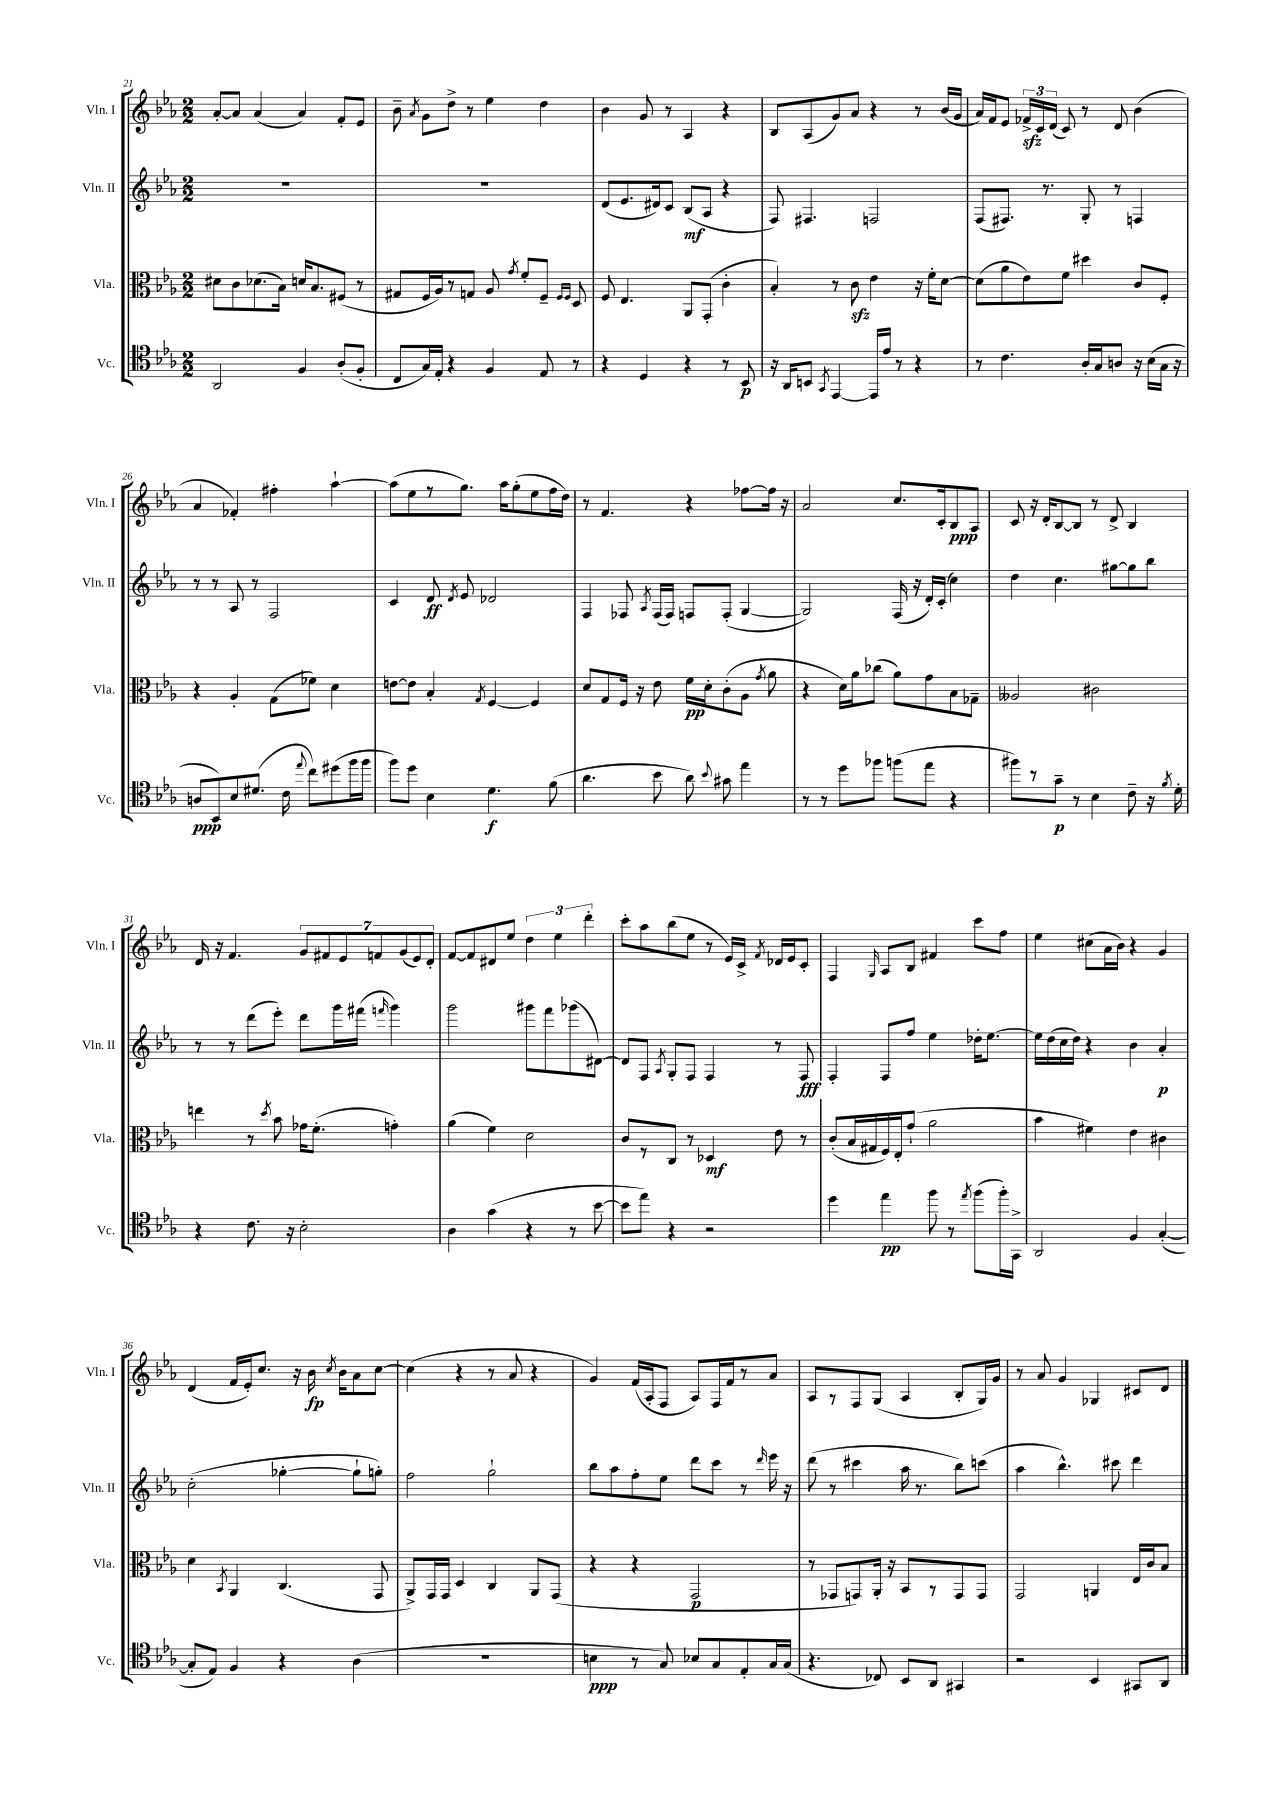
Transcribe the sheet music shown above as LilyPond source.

<<
\new StaffGroup <<
\new Staff = "s0" \with { instrumentName = "Vln. I" shortInstrumentName = "Vln. I" } {
    \clef treble \key ees \major \numericTimeSignature \time 2/2
    \autoBeamOff aes'8[~-. aes'8] aes'4( aes'4) f'8[-. ees'8] |
    bes'8-- \acciaccatura { aes'8 } g'8[ d''8]-> r8 ees''4 d''4 |
    bes'4 g'8 r8 aes4 r4 |
    bes8[ aes8( g'8) aes'8] r4 r8 bes'16[( g'16] |
    aes'16[) f'16 ees'8] \tuplet 3/2 { fes'16[->\sfz c'16 d'16]( } c'8) r8 d'8 bes'4( |
    aes'4 fes'4-.) fis''4-. aes''4~-! |
    aes''8[( ees''8 r8 g''8.]) aes''16[ g''8-.( ees''8 f''16 d''16]) |
    r8 f'4. r4 fes''8[~ fes''16] r16 |
    aes'2 c''8.[ c'16-. bes8\ppp aes8] |
    c'8 r16 d'16[-. bes8~ bes8] r8 d'8-> bes4 |
    d'16 r16 f'4. \tuplet 7/4 { g'8[ fis'8 ees'8 f'8 g'8( ees'8) d'8]-. } |
    f'8[~ f'8 dis'8 ees''8] \tuplet 3/2 { d''4 ees''4 d'''4-. } |
    c'''8[-. aes''8 bes''8( ees''8] r8 ees'16[) c'16]-> \acciaccatura { f'8 } des'16[ ees'16 c'8]-. |
    f4 \grace { g16 } aes8[ bes8] fis'4 c'''8[ f''8] |
    ees''4 cis''8[( aes'16 bes'16]) r4 g'4 |
    d'4( f'16[ ees'16-.) c''8.] r16 bes'16\fp \acciaccatura { c''8 } bes'16[ aes'8 c''8]~ |
    c''4( r4 r8 aes'8 r4 |
    g'4) f'16[( aes16-. f8] aes8[) f16 f'16 r8 aes'8] |
    aes8[ r8 f8 g8]( aes4 bes8[-. g16) g'16] |
    r8 aes'8 g'4 ges4 cis'8[ d'8] \bar "|." |
}
\new Staff = "s1" \with { instrumentName = "Vln. II" shortInstrumentName = "Vln. II" } {
    \clef treble \key ees \major \numericTimeSignature \time 2/2
    \autoBeamOff R1 |
    R1 |
    d'8[( ees'8. dis'16) c'8] bes8[\mf( aes8] r4 |
    f8) fis4. f2 |
    f8[( fis8.]) r8. g8-. r8 f4 |
    r8 r8 aes8 r8 f2 |
    c'4 d'8\ff \acciaccatura { d'8 } ees'8 des'2 |
    f4 fes8 \acciaccatura { aes8 } fes16[( fes16]) f8[ f8]-.( g4~ |
    g2) f16( r16 d'16[-.) c'16]-.( c''4) |
    d''4 c''4. gis''8[~ gis''8 bes''8] |
    r8 r8 d'''8[( ees'''8]-.) d'''8[ g'''16 fis'''16]( \grace { f'''16 } g'''4) |
    g'''2 gis'''8[ f'''8 ges'''8( dis'8]~) |
    dis'8[ f8] \acciaccatura { aes8 } g8[-. f8] f4 r8 f8\fff |
    f4-. f8[ f''8] ees''4 des''16[-. ees''8.]~ |
    ees''16[ d''16( c''16 d''16]) r4 bes'4 aes'4-.\p |
    c''2-.( ges''4~-. ges''8[-! g''8]-.) |
    f''2 g''2-! |
    bes''8[ aes''8 f''8-. ees''8] d'''8[ c'''8] r8 \grace { d'''16 } ees'''16 r16 |
    d'''8( r8 cis'''4 aes''16 r8. bes''8[) c'''8]( |
    aes''4 bes''4.-^) cis'''8 d'''4 \bar "|." |
}
\new Staff = "s2" \with { instrumentName = "Vla." shortInstrumentName = "Vla." } {
    \clef alto \key ees \major \numericTimeSignature \time 2/2
    \autoBeamOff dis'8[ c'8 des'8.( bes16]) d'16[ bes8. fis8]( r8 |
    gis8[ f16 aes16) r8 g8] aes8 \acciaccatura { g'8 } f'8[-. f8]-- \grace { f16[ f16] } d8 |
    f8 ees4. aes,8[ g,8]-.( c'4-. |
    bes4-.) r8 c'8\sfz ees'4 r16 f'16[-. d'8]~ |
    d'8[( aes'8 ees'8) f'8] dis''4 c'8[ f8]-. |
    r4 aes4-. g8[( fes'8]) d'4 |
    e'8[~ e'8] bes4-. \acciaccatura { g8 } f4~ f4 |
    d'8[ g8 f16] r16 ees'8 f'16[\pp d'16-. c'8-.( aes8] \acciaccatura { g'8 } aes'8 |
    r4 d'16[) aes'16 ces''8]( aes'8[) g'8 bes8 ges8]-- |
    aeses2 cis'2 |
    e''4 r8 \acciaccatura { d''8 } bes'8 ges'16[ f'8.]-.( g'4-.) |
    aes'4( f'4) d'2 |
    c'8[ r8 c8] r8 des4\mf ees'8 r8 |
    c'8[-.( bes16 gis16 f16) ees16-. g'8]-!( aes'2 |
    bes'4 fis'4) ees'4 cis'4 |
    d'4 \acciaccatura { bes,8 } aes,4 c4.( g,8 |
    aes,8[->) g,16 g,16] d4 c4 aes,8[ g,8]( |
    r4 r4 g,2\p |
    r8 ges,8[ g,8) aes,16]-. r16 bes,8[ r8 g,8 g,8] |
    g,2 a,4 ees16[ c'16 bes8] \bar "|." |
}
\new Staff = "s3" \with { instrumentName = "Vc." shortInstrumentName = "Vc." } {
    \clef tenor \key ees \major \numericTimeSignature \time 2/2
    \autoBeamOff aes,2 f4 aes8[-.( f8]-. |
    c8[ g16) ees16]-. r4 f4 ees8 r8 |
    r4 d4 r4 r8 bes,8\p |
    r16 aes,16[ b,8] \acciaccatura { g,8 } ees,4~ ees,16[ ees'16] r8 r4 |
    r8 c'4. aes16[-. g16 a8] r16 bes16[( g16] r16 |
    a8[\ppp bes,8) bes8 dis'8.]( c'16 \appoggiatura { ees''8 } c''8[) dis''8( f''16 f''16] |
    f''8[) d''8] bes4 d'4.\f f'8( |
    aes'4. bes'8 aes'8) \appoggiatura { bes'8 } gis'8 ees''4 |
    r8 r8 d''8[ fes''8] f''8[( ees''8] r4 |
    fis''8[) r8 g'8]--\p r8 bes4 c'8-- r16 \acciaccatura { f'8 } d'16-. |
    r4 c'8. r16 bes2-. |
    aes4 g'4( r4 r8 bes'8~ |
    bes'8[ ees''8]) r4 r2 |
    d''4 ees''4\pp f''8 r8 \acciaccatura { ees''8 } f''8[( f''16-.) g,16]-> |
    aes,2 f4 g4~-.( |
    g8[-. ees8]) f4 r4 aes4( |
    R1 |
    b4\ppp r8 g8) bes8[ g8 ees8-. g16 g16]( |
    r4. ces8) bes,8[ aes,8] gis,4 |
    r2 bes,4 gis,8[ aes,8] \bar "|." |
}
>>
>>
\layout { \context { \Score currentBarNumber = #21 } }
